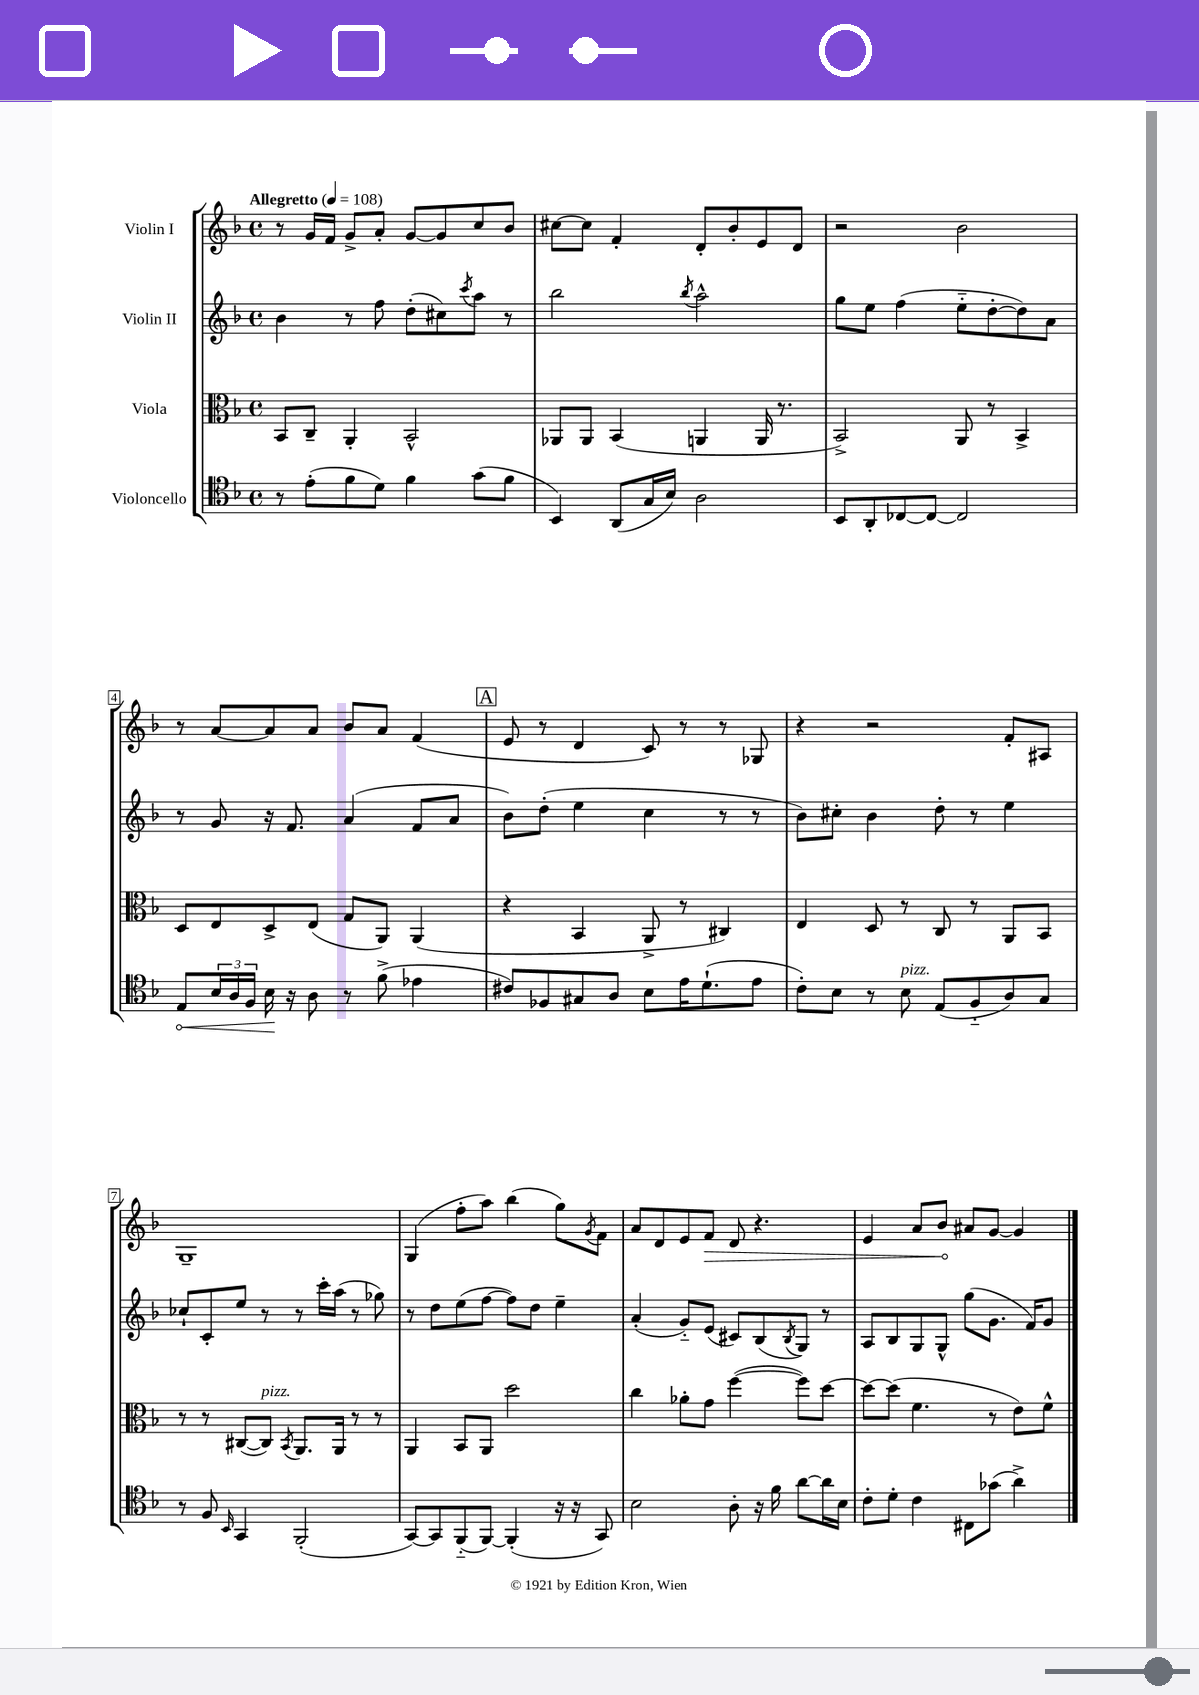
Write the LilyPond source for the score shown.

<<
\new StaffGroup <<
\new Staff = "s0" \with { instrumentName = "Violin I" } {
    \clef treble \key f \major \defaultTimeSignature \time 4/4 \tempo "Allegretto" 4 = 108
    r8 g'16 f'16 g'8-> a'8-. g'8~ g'8 c''8 bes'8 |
    cis''8~ cis''8 f'4-. d'8-. bes'8-. e'8 d'8 |
    r2 bes'2 |
    r8 a'8~ a'8 a'8 bes'8 a'8 f'4( |
    \mark \markup { \box "A" } e'8 r8 d'4 c'8) r8 r8 ges8 |
    r4 r2 f'8-. ais8 |
    g1-- |
    g4( f''8-. a''8) bes''4( g''8) \acciaccatura { g'8 } f'8 |
    a'8 d'8 e'8 \once \override Hairpin.circled-tip = ##t f'8\> d'8 r4. |
    e'4 a'8 bes'8\! ais'8 g'8~ g'4 \bar "|." |
}
\new Staff = "s1" \with { instrumentName = "Violin II" } {
    \clef treble \key f \major \defaultTimeSignature \time 4/4
    bes'4 r8 f''8 d''8-.( cis''8) \acciaccatura { c'''8 } a''8 r8 |
    bes''2 \acciaccatura { bes''8 } a''2-^ |
    g''8 e''8 f''4( e''8-_ d''8~-. d''8) a'8 |
    r8 g'8 r16 f'8. a'4( f'8 a'8 |
    \mark \markup { \box "A" } bes'8) d''8-.( e''4 c''4 r8 r8 |
    bes'8) cis''8-. bes'4 d''8-. r8 e''4 |
    ces''8-! c'8-. e''8 r8 r8 c'''16-. a''16( r8 ges''8) |
    r8 d''8 e''8( f''8~ f''8) d''8 e''4-- |
    a'4-.( g'8-_) e'8( cis'8) bes8( \acciaccatura { bes8 } g8) r8 |
    a8 bes8 g8 g8-^ g''8( g'8. f'16) g'8 \bar "|." |
}
\new Staff = "s2" \with { instrumentName = "Viola" } {
    \clef alto \key f \major \defaultTimeSignature \time 4/4
    bes,8 c8-- a,4-. bes,2-^ |
    aes,8 aes,8 bes,4( a,4 a,16 r8. |
    bes,2->) a,8 r8 bes,4-> |
    d8 e8 d8-> e8( g8 a,8) a,4( |
    \mark \markup { \box "A" } r4 bes,4 a,8-> r8 cis4) |
    e4 d8 r8 c8 r8 a,8 bes,8 |
    r8 r8 cis8~( cis8^\markup { \italic "pizz." }) \acciaccatura { bes,8 } a,8. a,16 r8 r8 |
    a,4 bes,8 a,8 d''2 |
    c''4 aes'8-. g'8 f''4~( f''8) d''8~ |
    d''8~ d''8( f'4. r8 e'8) f'8-^ \bar "|." |
}
\new Staff = "s3" \with { instrumentName = "Violoncello" } {
    \clef tenor \key f \major \defaultTimeSignature \time 4/4
    r8 e'8-.( f'8 d'8) f'4 g'8( f'8 |
    bes,4) a,8( g16 bes16) a2 |
    bes,8 a,8-. ces8~ ces8~ ces2 |
    \once \override Hairpin.circled-tip = ##t e8\< \tuplet 3/2 { bes16 a16 f16 } bes16\! r16 a8 r8 f'8->( ees'4 |
    \mark \markup { \box "A" } cis'8) fes8 gis8 a8 bes8 e'16 d'8.-!( e'8 |
    c'8-.) bes8 r8 bes8^\markup { \italic "pizz." } e8( f8-_ a8) g8 |
    r8 f8 \grace { bes,16 } g,4 f,2-.( |
    g,8~) g,8 f,8-_( f,8~) f,4-.( r16 r16 g,8) |
    bes2 a8-. r16 f'16 a'8~ a'16 bes16 |
    c'8-. d'8-. c'4 cis8 ges'8( a'4->) \bar "|." |
}
>>
>>
\layout { \context { \Score \override BarNumber.stencil = #(make-stencil-boxer 0.1 0.3 ly:text-interface::print) } }
